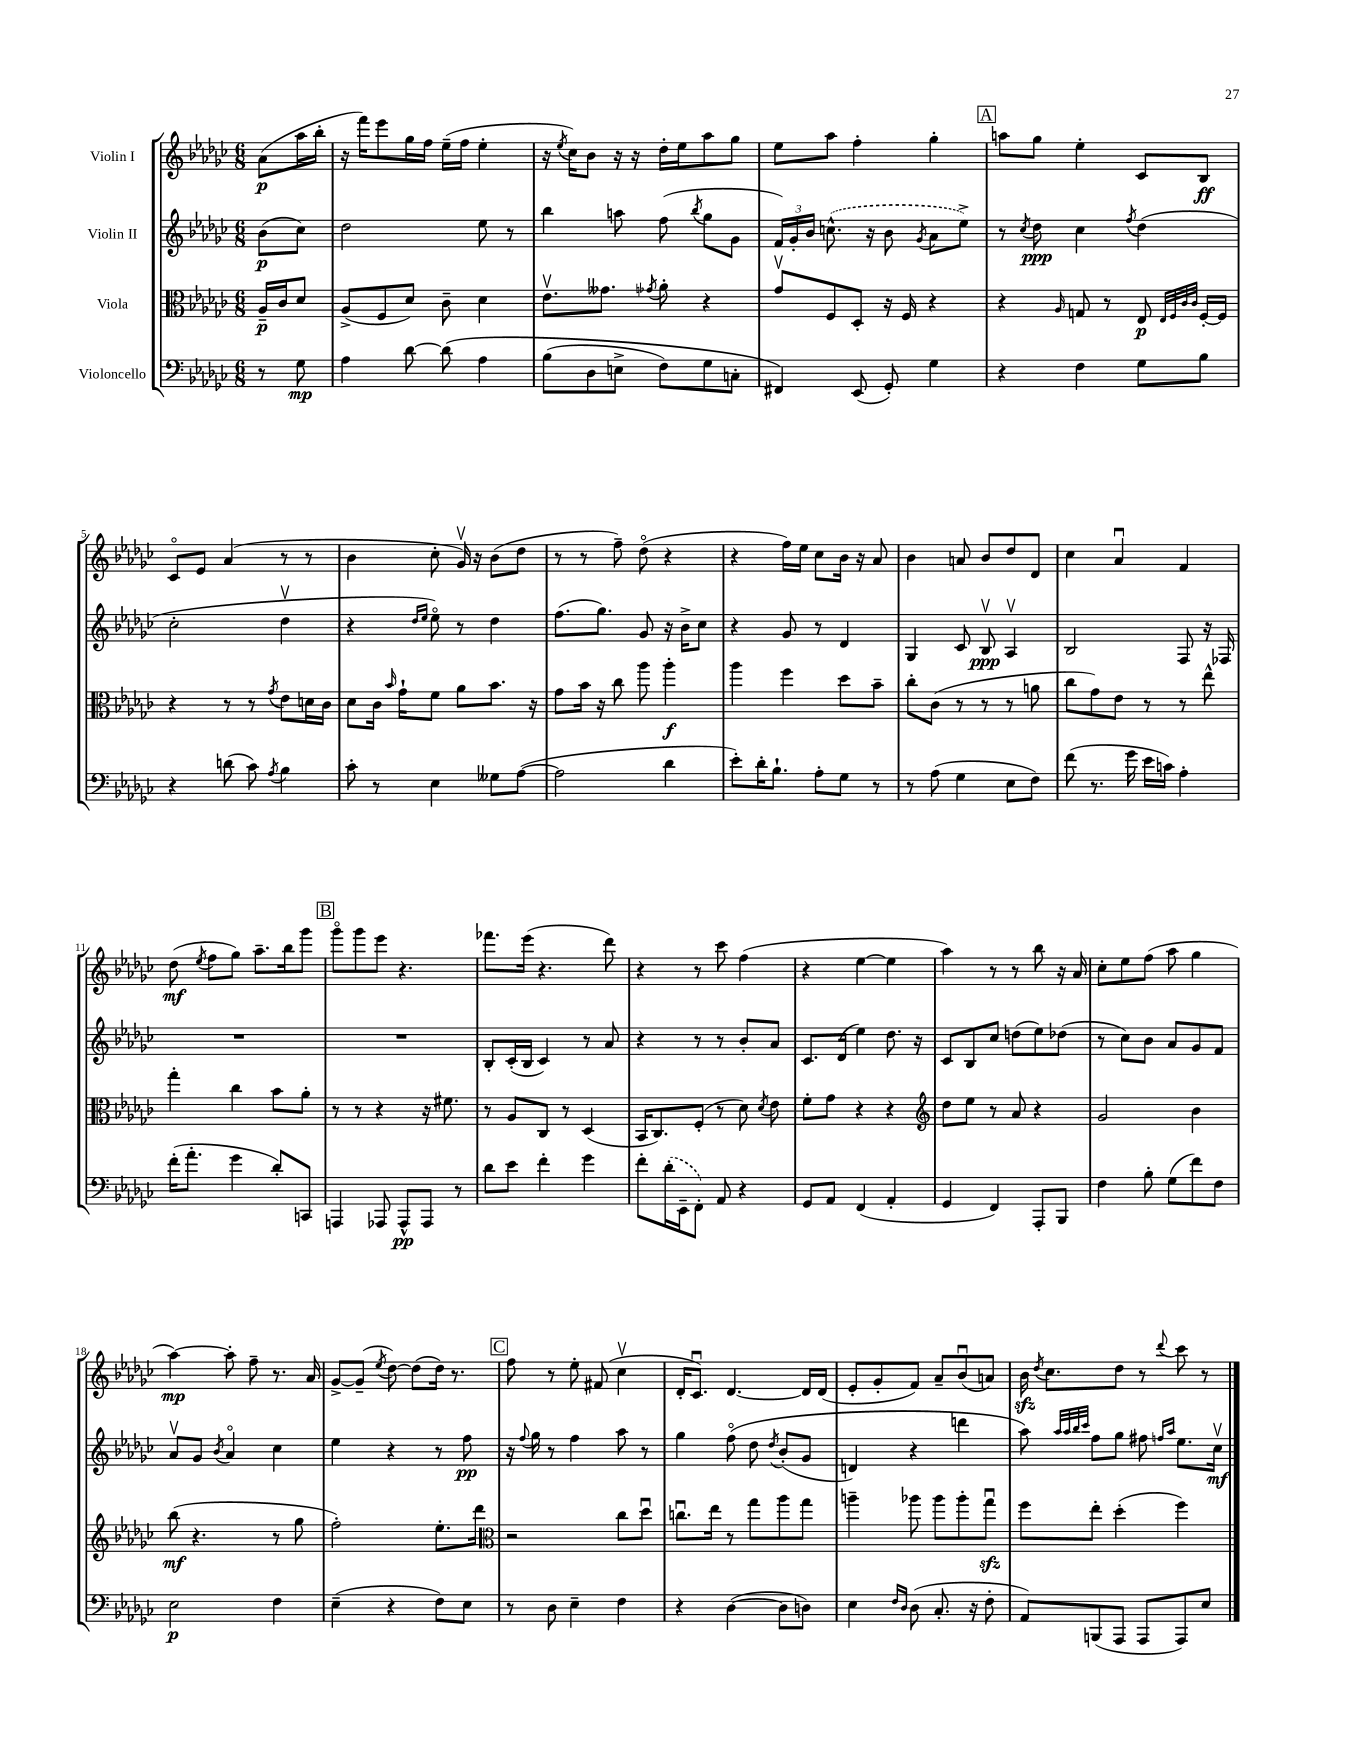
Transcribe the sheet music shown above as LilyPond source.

<<
\new StaffGroup <<
\new Staff = "s0" \with { instrumentName = "Violin I" } {
    \clef treble \key ges \major \numericTimeSignature \time 6/8 \partial 4
    \autoBeamOff aes'8[\p( aes''16 bes''16]-. |
    r16 f'''16[) ees'''8 ges''16 f''16] ees''16[--( f''16] ees''4-. |
    r16 \acciaccatura { ees''8 } ces''16[) bes'8] r16 r16 des''16[-. ees''16 aes''8 ges''8] |
    ees''8[ aes''8] f''4-. ges''4-. |
    \mark \markup { \box "A" } a''8[ ges''8] ees''4-. ces'8[ bes8]\ff |
    ces'8[\flageolet ees'8] aes'4( r8 r8 |
    bes'4 ces''8-. ges'16\upbow) r16 bes'8[( des''8] |
    r8 r8 f''8--) des''8\flageolet( r4 |
    r4 f''16[) ees''16] ces''8[ bes'16] r16 aes'8 |
    bes'4 a'8 bes'8[ des''8 des'8] |
    ces''4 aes'4\downbow f'4 |
    des''8\mf( \acciaccatura { ees''8 } f''8[ ges''8]) aes''8.[-- bes''16 ges'''8] |
    \mark \markup { \box "B" } ges'''8[\flageolet ges'''8 ees'''8] r4. |
    fes'''8.[ ees'''16]( r4. des'''8) |
    r4 r8 ces'''8 f''4( |
    r4 ees''4~ ees''4 |
    aes''4) r8 r8 bes''8 r16 aes'16 |
    ces''8[-. ees''8 f''8]( aes''8 ges''4 |
    aes''4~\mp) aes''8-. f''8-- r8. aes'16 |
    ges'8[~-> ges'8]--( \acciaccatura { ees''8 } des''8~) des''8[( des''16]) r8. |
    \mark \markup { \box "C" } f''8 r8 ees''8-. fis'8( ces''4\upbow |
    des'16[-. ces'8.]\downbow) des'4.~ des'16[ des'16]( |
    ees'8[-. ges'8-. f'8]) aes'8[-- bes'8\downbow( a'8]) |
    bes'16\sfz \acciaccatura { des''8 } ces''8.[ des''8] r8 \appoggiatura { des'''8 } ces'''8 r8 \bar "|." |
}
\new Staff = "s1" \with { instrumentName = "Violin II" } {
    \clef treble \key ges \major \numericTimeSignature \time 6/8 \partial 4
    \autoBeamOff bes'8[\p( ces''8]) |
    des''2 ees''8 r8 |
    bes''4 a''8 f''8( \acciaccatura { bes''8 } ges''8[ ges'8] |
    \tuplet 3/2 { f'16[) ges'16-. bes'16] } \once \slurDashed c''8.-^( r16 bes'8 \acciaccatura { ges'8 } aes'8[ ees''8]->) |
    \mark \markup { \box "A" } r8 \acciaccatura { ces''8 } des''8\ppp ces''4 \acciaccatura { f''8 } des''4( |
    ces''2-. des''4\upbow |
    r4 \grace { des''16[ ees''16] } ees''8\flageolet) r8 des''4 |
    f''8.[( ges''8.]) ges'8 r16 bes'16[-> ces''8] |
    r4 ges'8 r8 des'4 |
    ges4 ces'8 bes8\upbow\ppp aes4\upbow |
    bes2 f8 r16 fes16 |
    R2. |
    \mark \markup { \box "B" } R2. |
    bes8[-. ces'16-.( bes16] ces'4) r8 aes'8 |
    r4 r8 r8 bes'8[-. aes'8] |
    ces'8.[ des'16]( ees''4) des''8. r16 |
    ces'8[ bes8 ces''8] d''8[( ees''8) des''8]( |
    r8 ces''8[) bes'8] aes'8[ ges'8 f'8] |
    aes'8[\upbow ges'8] \acciaccatura { bes'8 } aes'4\flageolet ces''4 |
    ees''4 r4 r8 f''8\pp |
    \mark \markup { \box "C" } r16 \appoggiatura { f''8 } ges''16 r8 f''4 aes''8 r8 |
    ges''4 f''8\flageolet\( des''8 \acciaccatura { des''8 } bes'8[-.( ges'8] |
    d'4) r4 d'''4 |
    aes''8\) \grace { aes''32[ aes''32 bes''32 ces'''32] } f''8[ ges''8] fis''8 \grace { f''16[ aes''16] } ees''8.[ ces''16]\upbow\mf \bar "|." |
}
\new Staff = "s2" \with { instrumentName = "Viola" } {
    \clef alto \key ges \major \numericTimeSignature \time 6/8 \partial 4
    \autoBeamOff aes16[--\p ces'16 des'8] |
    aes8[->( f8 des'8]) ces'8-- des'4 |
    ees'8.[\upbow geses'8.] \acciaccatura { ges'8 } aes'8-. r4 |
    ges'8[\upbow f8 des8]-. r16 f16 r4 |
    \mark \markup { \box "A" } r4 \grace { aes16 } g8 r8 ees8\p \grace { ees32[ f32 ces'32 ces'32] } f16[~-. f16] |
    r4 r8 r8 \acciaccatura { ges'8 } ees'8[ d'16 ces'16] |
    des'8[ ces'16] \grace { bes'16 } ges'16[-! f'8] aes'8[ bes'8.] r16 |
    ges'8[ bes'16] r16 ces''8 aes''8 aes''4-.\f |
    aes''4 f''4 des''8[ bes'8]-- |
    ces''8[-. ces'8]( r8 r8 r8 a'8 |
    ces''8[ ges'8) ees'8] r8 r8 ees''8-^ |
    ges''4-. ces''4 bes'8[ aes'8]-. |
    \mark \markup { \box "B" } r8 r8 r4 r16 fis'8. |
    r8 aes8[ ces8] r8 des4( |
    bes,16[ ces8.) f8]-.( r8 des'8) \acciaccatura { des'8 } ees'8 |
    f'8[-. ges'8] r4 r4 |
    \clef treble des''8[ ees''8] r8 aes'8 r4 |
    ges'2 bes'4 |
    bes''8\mf( r4. r8 ges''8 |
    f''2-.) ees''8.[-. des'''16] |
    \mark \markup { \box "C" } \clef alto r2 ces''8[ des''8]\downbow |
    c''8.[\downbow ees''16] r8 ges''8[ aes''8 ges''8] |
    a''4-- aes''8 aes''8[ aes''8-. ges''8]\downbow\sfz |
    f''8[ ees''8]-. des''4-.( f''4) \bar "|." |
}
\new Staff = "s3" \with { instrumentName = "Violoncello" } {
    \clef bass \key ges \major \numericTimeSignature \time 6/8 \partial 4
    \autoBeamOff r8 ges8\mp |
    aes4 des'8~ des'8\( aes4 |
    bes8[( des8 e8]-> f8[) ges8 c8]-. |
    fis,4\) ees,8( ges,8-.) ges4 |
    \mark \markup { \box "A" } r4 f4 ges8[ bes8] |
    r4 d'8( ces'8) \acciaccatura { aes8 } bes4 |
    ces'8-. r8 ees4 geses8[ aes8]~( |
    aes2 des'4 |
    ees'8[-.) des'16-. bes8.]-! aes8[-. ges8] r8 |
    r8 aes8( ges4 ees8[ f8]) |
    f'8( r8. ges'16 ees'16[ c'16]) aes4-. |
    f'16[-.( aes'8.]-. ges'4 des'8[-.) c,8] |
    \mark \markup { \box "B" } a,,4 aes,,8 aes,,8[-^\pp aes,,8] r8 |
    des'8[ ees'8] f'4-. ges'4 |
    f'8[-. \once \slurDashed des'16-.( ees,16-- f,8]-.) aes,8 r4 |
    ges,8[ aes,8] f,4( aes,4-. |
    ges,4 f,4) aes,,8[-. bes,,8] |
    f4 bes8-. ges8[( f'8) f8] |
    ees2\p f4 |
    ees4--( r4 f8[) ees8] |
    \mark \markup { \box "C" } r8 des8 ees4-- f4 |
    r4 des4~( des8[ d8]) |
    ees4 \grace { f16[ des16] } des8( ces8.-. r16 f8-. |
    aes,8[) b,,8( aes,,8] aes,,8[ aes,,8) ees8] \bar "|." |
}
>>
>>
